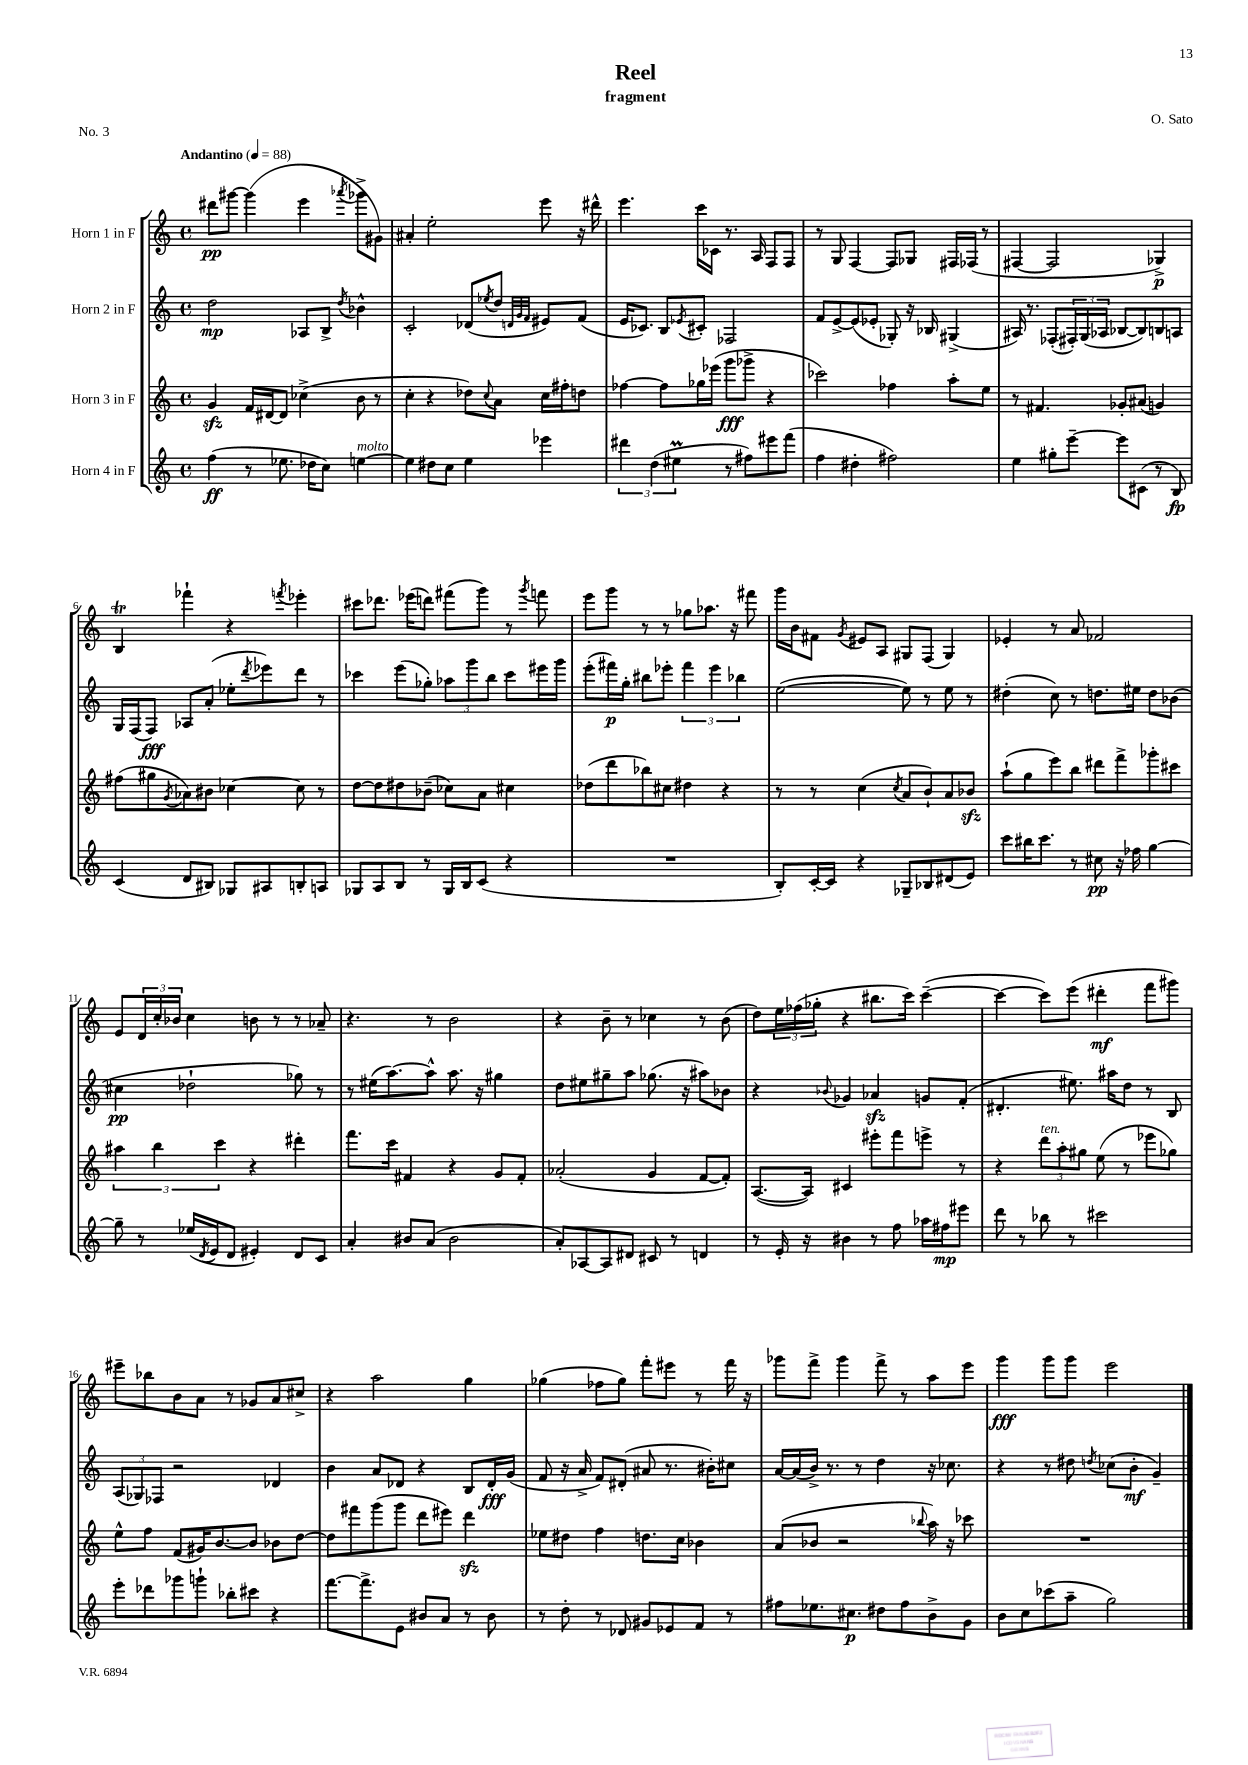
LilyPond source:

\header { title = "Reel" composer = "O. Sato" subtitle = "fragment" piece = "No. 3" }
<<
\new StaffGroup <<
\new Staff = "s0" \with { instrumentName = "Horn 1 in F" } {
    \clef treble \key c \major \defaultTimeSignature \time 4/4 \tempo "Andantino" 4 = 88
    dis'''8\pp gis'''8~ gis'''4( e'''4 \acciaccatura { aes'''8 } ges'''8-> gis'8) |
    ais'4-. e''2-. e'''8 r16 dis'''16-^ |
    e'''4. c'''16 ces'16 r8. a16 f8 f8 |
    r8 g8 f4~ f8 ges8 fis16 fes16( r8 |
    fis4~ fis2 ges4->\p) |
    b4\trill fes'''4-! r4 \acciaccatura { f'''8 } ees'''4-. |
    cis'''8 des'''8. ees'''16( d'''8) fis'''8( g'''8) r8 \acciaccatura { g'''8 } f'''8 |
    e'''8 g'''8 r8 r8 ges''8 aes''8. r16 fis'''8 |
    g'''16 b'16 fis'8 \acciaccatura { g'8 } eis'8 a8 gis8 f8( gis4) |
    ees'4-. r8 a'8 fes'2 |
    e'8 \tuplet 3/2 { d'16 c''16-. bes'16 } c''4 b'8 r8 r8 aes'8-- |
    r4. r8 b'2 |
    r4 b'8-- r8 ces''4 r8 b'8( |
    d''8) \tuplet 3/2 { e''16 fes''16( ges''16-. } r4 bis''8. c'''16) c'''4~--( |
    c'''4~ c'''8) e'''8( dis'''4-.\mf f'''8 gis'''8) |
    eis'''8-- bes''8 b'8 a'8 r8 ges'8 a'8 cis''8-> |
    r4 a''2 g''4 |
    ges''4( fes''8 ges''8) f'''8-. eis'''8 r8 f'''16 r16 |
    ges'''8 f'''8-> ges'''4 f'''8-> r8 a''8 e'''8 |
    g'''4\fff g'''8 g'''8 e'''2 \bar "|." |
}
\new Staff = "s1" \with { instrumentName = "Horn 2 in F" } {
    \clef treble \key c \major \defaultTimeSignature \time 4/4
    d''2\mp aes8 b8-> \acciaccatura { d''8 } bes'4-^ |
    c'2-. des'8( \acciaccatura { ees''8 } d''8 \grace { d'32 g'32 f'32 } eis'8) f'8( |
    e'16 ces'8.) b8 \acciaccatura { ees'8 } cis'8-. fes2 |
    f'8 e'8~-> e'8( ees'8-. ges8-.) r16 bes16 gis4->( |
    ais16) r8. fes8-.( \tuplet 3/2 { fis16-.) g16( aes16 } bes8~ bes8) b8 a8 |
    g16 f16( f8\fff) aes8 a'8-.( ees''8-. \acciaccatura { d'''8 } ees'''8) d'''8 r8 |
    ces'''4 e'''8( ges''8-.) \tuplet 3/2 { aes''8 g'''8 b''8 } ces'''8 eis'''16 g'''16 |
    e'''8-.( fis'''16\p) g''16-. bis''8 ees'''8-. \tuplet 3/2 { fis'''4 ees'''4 bes''4 } |
    e''2~( e''8) r8 e''8 r8 |
    dis''4-.( c''8) r8 d''8. eis''16 d''8 bes'8( |
    cis''4\pp des''2-! ges''8) r8 |
    r8 eis''16( a''8.~) a''8-^ a''8. r16 gis''4 |
    d''8 eis''8 gis''8-- a''8 ges''8.( r16 ais''8) bes'8 |
    r4 \appoggiatura { bes'8 } ges'4 aes'4\sfz g'8 f'8-.( |
    dis'4.-. eis''8.) ais''16 d''8 r8 b8 |
    \tuplet 3/2 { a8( ges8) fes8 } r2 des'4 |
    b'4 a'8 des'8 r4 b8 des'16-.\fff g'16( |
    f'8 r16 a'16-> f'8) dis'8-.( ais'8 r8. bis'16-.) cis''8 |
    a'16~ a'16( b'16->) r8. r8 d''4 r16 ces''8. |
    r4 r8 dis''8 \acciaccatura { d''8 } ces''8( b'8-.\mf g'4--) \bar "|." |
}
\new Staff = "s2" \with { instrumentName = "Horn 3 in F" } {
    \clef treble \key c \major \defaultTimeSignature \time 4/4
    g'4\sfz f'16 dis'16~ dis'8 ces''4->( b'8 r8 |
    c''4-. r4 des''8) \appoggiatura { c''8 } a'8 c''16 fis''16-. d''8 |
    fes''4~ fes''8 ges''16 ees'''16( g'''8\fff ges'''8-> r4 |
    ces'''2) fes''4 a''8-. e''8 |
    r8 fis'4. ges'8-. ais'8( g'4) |
    fis''8( gis''8 \acciaccatura { g'8 } aes'8) bis'8 ces''4~ ces''8 r8 |
    d''8~ d''8 dis''8 bes'8--( ces''8) a'8 cis''4 |
    des''8( d'''8 bes''8) cis''8 dis''4 r4 |
    r8 r8 c''4( \acciaccatura { c''8 } a'8 b'8-!) a'8 bes'8\sfz |
    a''8-!( g''8 e'''8) b''8 dis'''8 f'''8-> ges'''8-. cis'''8 |
    \tuplet 3/2 { ais''4 b''4 c'''4 } r4 dis'''4-. |
    f'''8. c'''16 fis'4 r4 g'8 fis'8-. |
    aes'2-.( g'4 f'8~ f'8-.) |
    a8.~( a16) cis'4 eis'''8-. f'''8 e'''8-> r8 |
    r4 \tuplet 3/2 { d'''8^\markup { \italic "ten." } a''8-. gis''8 } e''8( r8 ees'''8 ges''8) |
    e''8-^ f''8 f'8( gis'16) b'8.~ b'8 bes'8 d''8~ |
    d''8 fis'''8 g'''8( g'''8 d'''8 eis'''8) d'''4\sfz |
    ees''8 dis''8 f''4 d''8. c''16 bes'4 |
    a'8( bes'8 r2 \appoggiatura { bes''8 } a''16) r16 ces'''8 |
    R1 \bar "|." |
}
\new Staff = "s3" \with { instrumentName = "Horn 4 in F" } {
    \clef treble \key c \major \defaultTimeSignature \time 4/4
    f''4\ff( r8 ees''8. des''16 c''8) e''4~^\markup { \italic "molto" } |
    e''4 dis''8 c''8 e''4 ees'''4 |
    \tuplet 3/2 { dis'''4 d''4( eis''4\prall } r8 fis''8) eis'''8 f'''8( |
    f''4 dis''4-. fis''2) |
    e''4 gis''8-. e'''8~-- e'''8 cis'8( r8 b8\fp) |
    c'4( d'8 bis8) ges8 ais8 b8-. a8 |
    ges8 a8 b8 r8 ges16 b16 c'8( r4 |
    R1 |
    b8-.) c'16~-. c'16 r4 ges8-- bes8 dis'8( e'8) |
    c'''8 bis''16 c'''8. r8 cis''8\pp r16 fes''16 g''4~ |
    g''8-- r8 ees''16( \acciaccatura { d'8 } e'16 d'8 eis'4-.) d'8 c'8 |
    a'4-. bis'8 a'8( bis'2 |
    a'8-.) aes8~ aes8 dis'8 cis'8 r8 d'4 |
    r8 e'16-. r16 bis'4 r8 f''8 aes''16 fis''16\mp eis'''8 |
    d'''8 r8 bes''8 r8 cis'''2 |
    e'''8-. des'''8 ges'''8 g'''8-! bes''8-. cis'''8 r4 |
    f'''8.~ f'''8.-> e'8 bis'8 a'8 r8 bis'8 |
    r8 d''8-. r8 des'8 gis'8 ees'8 f'8 r8 |
    fis''8 ees''8. cis''8.\p dis''8 fis''8 b'8-> g'8 |
    b'8 c''8 ces'''8( a''8-- g''2) \bar "|." |
}
>>
>>
